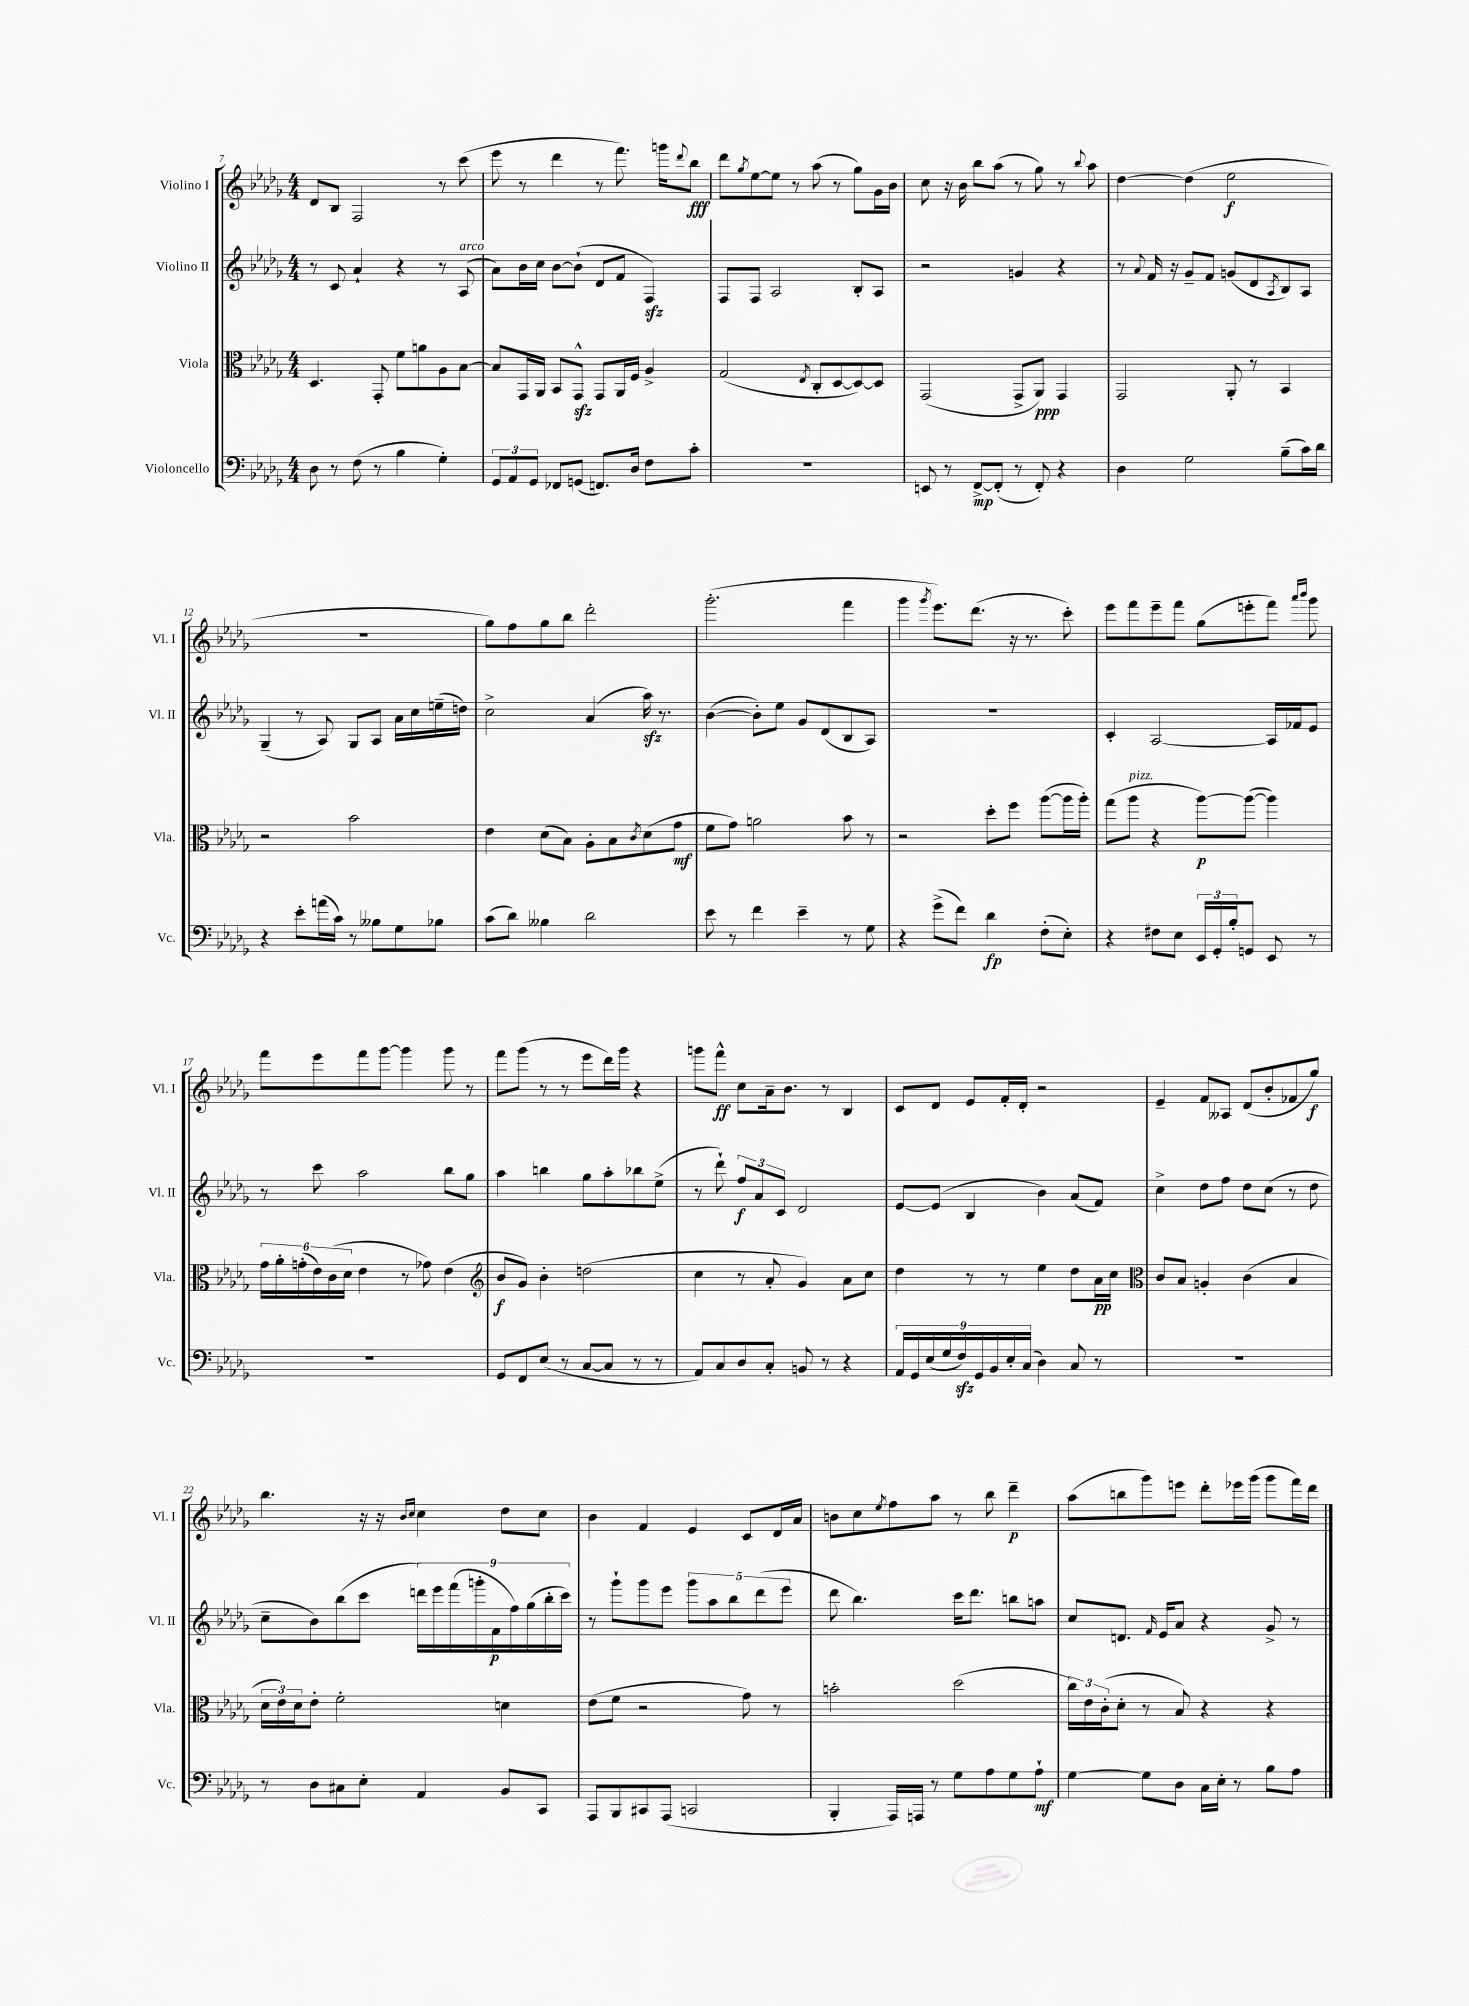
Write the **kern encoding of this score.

**kern	**kern	**kern	**kern
*staff4	*staff3	*staff2	*staff1
*clefF4	*clefC3	*clefG2	*clefG2
*k[b-e-a-d-g-]	*k[b-e-a-d-g-]	*k[b-e-a-d-g-]	*k[b-e-a-d-g-]
*M4/4	*M4/4	*M4/4	*M4/4
8D-	4.D-	8r	8d-
8r	.	8c	8B-
(8F	.	4a-`	2F
8r	8GG-'	.	.
4B-	8f	4r	.
.	8a	.	.
4G-')	8A-	8r	8r
.	[8B-	(8A-	(8ccc
=	=	=	=
12GG-	8B-]	8a-)	8eee-
12AA-	.	.	.
.	16GG-	16b-	8r
12GG-	.	.	.
.	16AA-	16cc	.
8FF-	8BB-	[8b-	4ddd-
(8GG	8GG-^^	(8b-`]	.
8.FF)	8GG-	8d-	8r
.	16AA-	8f	8.fff)
16D-	16F	.	.
8F	4A-^	4F)	.
.	.	.	16ggg
.	.	.	8qqddd-
8c'	.	.	8bb-
=	=	=	=
1r	(2G-	8F	8ddd-
.	.	.	8qgg-
.	.	8F	[8ee-
.	.	2A-	8ee-]
.	.	.	8r
.	8qE-	.	.
.	8C'	.	(8aa-
.	[8D-	.	8r
.	8D-_)	8B-'	8gg-)
.	8D-]	8A-	16g-
.	.	.	16b-
=	=	=	=
8EE	(2GG-	2r	8cc
8r	.	.	16r
.	.	.	16b-
[8FF^	.	.	8bb-
(8FF']	.	.	(8aa-
8r	8GG-^	4g	8r
8FF')	8AA-)	.	8gg-)
4r	4GG-	4r	8r
.	.	.	8qqbb-
.	.	.	8aa-
=	=	=	=
4D-	2GG-	8r	[4dd-
.	.	8qqa-	.
.	.	16f	.
.	.	16r	.
2G-	.	8g-~	(4dd-]
.	.	8f	.
.	8AA-'	(8g	2ee-
.	8r	8d-	.
.	.	8qA-	.
(8B-~	4BB-	8B-)	.
16c)	.	8A-	.
16d-	.	.	.
=	=	=	=
4r	2r	(4G-~	1r
8e-'	.	8r	.
(16a	.	8A-)	.
16c)	.	.	.
8r	2b-	8G-	.
8B--	.	8A-	.
8G-	.	16a-	.
.	.	16cc	.
8B-	.	(16ee~	.
.	.	16dd)	.
=	=	=	=
(8c	4e-	2cc^	8gg-)
8d-)	.	.	8ff
4B--	(8d-	.	8gg-
.	8B-)	.	8bb-
2d-	8A-'	(4a-	2ddd-'
.	8B-	.	.
.	8qc	.	.
.	(8d-	16aa-)	.
.	.	8.r	.
.	8g-	.	.
=	=	=	=
8e-	8f	([4b-	(2.ggg-'
8r	8g-)	.	.
4f	2a	8b-'])	.
.	.	8ee-	.
4e-~	.	8g-	.
.	.	(8d-	.
8r	8b-	8B-	4fff
8G-	8r	8A-)	.
=	=	=	=
4r	2r	1r	4ggg-
.	.	.	8qggg-
(8g-^	.	.	8.eee-)
8f)	.	.	.
.	.	.	(8.ddd-
4d-	8dd-'	.	.
.	8ff	.	16r
.	.	.	8.r
(8F'	([8aa-	.	.
8E-')	16aa-]	.	8ccc')
.	16aa-')	.	.
=	=	=	=
4r	(8gg-	4c'	8eee-
.	8aa-	.	8fff
8F#	4r	[2A-	8eee-~
8E-	.	.	8fff
24EE-	[8aa-)	.	(8gg-
24GG-'	.	.	.
24B-'	.	.	.
8GG	(8aa-_	.	8eee'
8EE-	4aa-])	16A-]	8fff)
.	.	16f-	.
.	.	.	16qqaaa-
.	.	.	16qqbbb-
8r	.	8e-	8ggg-
=	=	=	=
1r	24g-	8r	8fff
.	24a-'	.	.
.	(24g'	.	.
.	24e-)	8ccc	8eee-
.	(24c	.	.
.	24d-	.	.
.	4e-	2aa-	8fff
.	.	.	[8ggg-
.	8r	.	4ggg-]
.	8g-)	.	.
.	(4e-	8bb-	8ggg-
.	.	8gg-	8r
=	=	=	=
*	*clefG2	*	*
8GG-	8b-	4aa-	8fff
8FF	8g-)	.	(8ggg-
(8E-	4b-'	4bb	8r
8r	.	.	8r
[8C	(2dd	8gg-	8eee-
8C]	.	8aa-'	16ddd-)
.	.	.	16ggg-
8r	.	8bb-	4r
8r	.	(8ee-^	.
=	=	=	=
8AA-)	4cc	8r	8ggg
8C	.	8ddd-`)	8fff^^
8D-	8r	12ff	8cc
.	.	12a-	.
8C'	8a-'	.	16a-~
.	.	12c	.
.	.	.	8.b-
8BB	4g-)	2d-	.
8r	.	.	8r
4r	8a-	.	4B-
.	8cc	.	.
=	=	=	=
18AA-	4dd-	[8e-	8c
18GG-	.	.	.
(18E-	.	.	.
.	.	(8e-]	8d-
18G-	.	.	.
18F)	.	.	.
.	8r	4B-	8e-
18GG-	.	.	.
18BB-	.	.	.
.	8r	.	16f'
18E-'	.	.	.
.	.	.	16d-'
(18C	.	.	.
4D-)	4ee-	4b-)	2r
8C	8dd-	(8a-	.
8r	16a-	8f)	.
.	16cc	.	.
=	=	=	=
*	*clefC3	*	*
1r	8c	4cc^	4e-~
.	8B-	.	.
.	4A'	8dd-	8f
.	.	8ff	8A--
.	(4c	8dd-	(8d-
.	.	(8cc	8b-'
.	4B-	8r	8f-
.	.	8dd-	8gg-)
=	=	=	=
8r	24d-	8cc~	4.bb-
.	24e-)	.	.
.	24d-	.	.
8D-	8e-'	8b-)	.
8C#	2f'	(8bb-	.
8E-'	.	8ccc	16r
.	.	.	16r
.	.	.	16qqb-
.	.	.	16qqcc
4AA-	.	18ddd)	4cc
.	.	18eee-	.
.	.	(18fff	.
.	.	18ggg'	.
.	.	18f	.
8BB-	4d	.	8dd-
.	.	18ff)	.
.	.	(18gg-	.
8CC	.	.	8cc
.	.	18bb-'	.
.	.	18ccc)	.
=	=	=	=
8AAA-	(8e-	8r	4b-
8BBB-	8f	8ggg-`	.
8CC#	2r	8ggg-	4f
(8AAA-	.	8eee-	.
2CC	.	10ggg-	4e-
.	.	10aa-	.
.	.	10bb-	.
.	8g-)	.	8c
.	.	(10ddd-	.
.	8r	.	16d-
.	.	10eee-	.
.	.	.	16a-
=	=	=	=
4BBB-'	2b'	8ddd-	8b
.	.	4.bb-)	8cc
.	.	.	8qee-
16AAA-)	.	.	8ff
16AAA	.	.	.
8r	.	.	8aa-
8G-	(2dd-	16ccc	8r
.	.	8.ddd-	.
8A-	.	.	8bb-
8G-	.	8bb	4ddd-~
8A-`	.	8aa	.
=	=	=	=
[4G-	24cc)	8cc	(8aa-
.	24e-	.	.
.	(24c'	.	.
.	8d-'	8.d	8bb
8G-]	8r	.	8ggg-)
.	.	16qqf	.
.	.	16e-	.
8D-	8B-)	8a-	8eee
16C	4r	4r	8ddd-'
16E-'	.	.	.
8r	.	.	16eee-
.	.	.	(16ggg-
8B-	4r	8g-^	8ggg-
8A-	.	8r	16fff)
.	.	.	16ddd-
==	==	==	==
*-	*-	*-	*-
